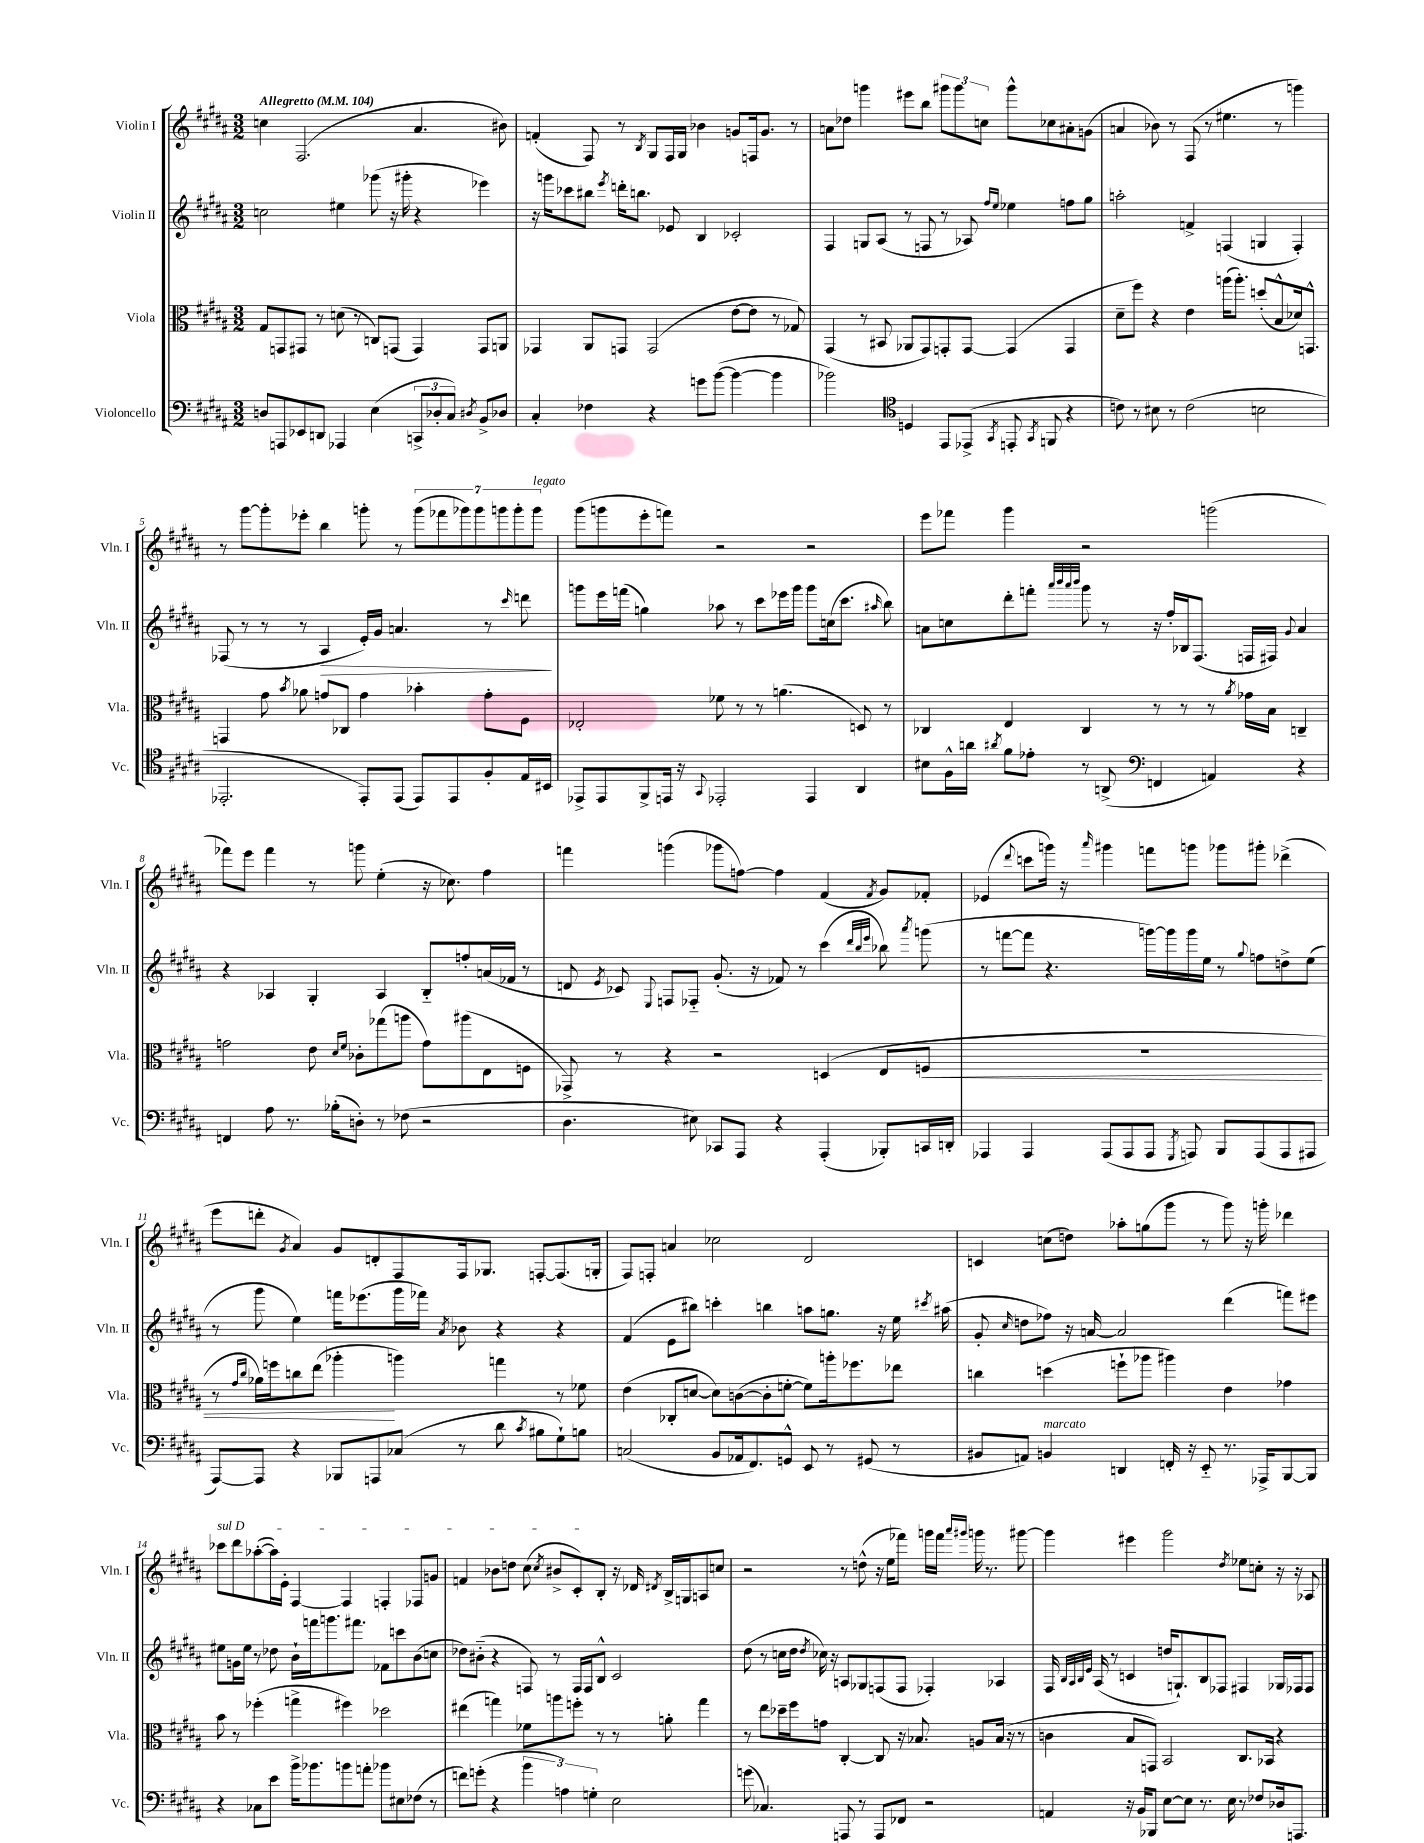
<<
\new StaffGroup <<
\new Staff = "s0" \with { instrumentName = "Violin I" shortInstrumentName = "Vln. I" } {
    \clef treble \key b \major \numericTimeSignature \time 3/2 \tempo "Allegretto" 4 = 104
    \autoBeamOff c''4 fis2.( ais'4. bis'8) |
    f'4-.( fis8) r8 \acciaccatura { b8 } gis8[ fis16 gis16] bes'4 g'8[ f16 g'8.] r8 |
    a'8[ des''8] g'''4 eis'''8[ b''8] \tuplet 3/2 { gis'''8[ gis'''8 c''8] } gis'''8[-^ ces''8 ais'8-. g'8]( |
    a'4 bes'8) r8 fis8( r8 eis''4. r8 g'''4) |
    r8 gis'''8[~ gis'''8-. ees'''8]-. b''4 g'''8-. r8 \tuplet 7/4 { g'''8[( fes'''8 ges'''8) ges'''8 g'''8 g'''8-. g'''8]^\markup { \italic "legato" } } |
    gis'''8[( g'''8 e'''8-. f'''8]) r2 r2 |
    e'''8[ fes'''8] gis'''4 r2 g'''2( |
    fes'''8[) e'''8] fes'''4 r8 g'''8 e''4-.( r16 ces''8.) fis''4 |
    f'''4 g'''4( ges'''8[ f''8]~) f''4 fis'4( \acciaccatura { fis'8 } gis'8[) fes'8]-. |
    ees'4( \appoggiatura { dis'''8 } c'''8[ g'''16]) r16 \grace { ais'''16 } gis'''4 f'''8[ g'''8] ges'''8[ gis'''8]-. des'''4->( |
    e'''8[ d'''8]-. \acciaccatura { gis'8 } ais'4) gis'8[ d'8-. fis8 fis16 ges8.] f8[~-. f8.( g16]-. |
    fis8[) f8]-. a'4 ces''2 dis'2 |
    c'4 c''8[( d''8]) aes''8[-. g''8( gis'''8] r8 gis'''8) r16 g'''16-. des'''4 |
    \once \override TextSpanner.bound-details.left.text = \markup { \italic "sul D" } ces'''8[\startTextSpan dis'''8 aes''8~-.( aes''16) e'16]-. fis4~ fis4 f4-. fes8[ g'8] |
    f'4 bes'8[ d''8] cis''8( \acciaccatura { cis''8 } bis'8[-> cis'8-.) b8]-.\stopTextSpan r16 des'16 \acciaccatura { dis'8 } b16[-> g16 a8 c''8] |
    r2 r8 d''8-^( r16 e''16[ fes'''8]) g'''16[ fes'''16] \grace { ais'''16[ gis'''16] } g'''16 r8. gis'''8~ |
    gis'''4 eis'''4 gis'''2 \acciaccatura { dis''8 } ees''8[ c''8]-. r16 r16 aes8 \bar "|." |
}
\new Staff = "s1" \with { instrumentName = "Violin II" shortInstrumentName = "Vln. II" } {
    \clef treble \key b \major \numericTimeSignature \time 3/2
    \autoBeamOff c''2 eis''4 ges'''8( r16 gis'''16-. r4 ees'''4) |
    r16 g'''16[ ces'''8 bis''8] \acciaccatura { e'''8 } d'''16[-. b''8.] ees'8 b4 ces'2-. |
    fis4 g8[ ais8]( r8 f8 r8 aes8) \grace { fis''16[ e''16] } ees''4 f''8[ gis''8] |
    a''2-. f'4-> f4( g4 f4-.) |
    fes8( r8 r8 r8 ais4\> e'16[-.) gis'16] a'4. r8 \grace { cis'''16 } d'''8\! |
    g'''8[ e'''16 f'''16]( g''4) aes''8 r8 cis'''8[ ees'''16 g'''16] g'''8[ c''16( cis'''8.] \grace { ais''16 } b''8) |
    a'8[ c''8 dis'''8-. f'''8]-. \grace { ais'''32[ b'''32 ais'''32 b'''32] } gis'''8 r8 r16 fis''16[-. bes16 fis8.]( f16[ fis16]) \appoggiatura { gis'8 } a'4 |
    r4 aes4 gis4-. aes4 b8[-_ f''8-. a'16( fes'16] r8 |
    d'8 \acciaccatura { e'8 } ces'8) \appoggiatura { e8 } f8[ fes8]-_ gis'8.-.( r16 fes'8) r8 cis'''4( \grace { dis'''32[ b''32 e'''32] } bes''8) \acciaccatura { ais'''8 } g'''8( |
    r8 f'''8[~ f'''8] r4. g'''16[~) g'''16 g'''16 e''16] r8 \appoggiatura { gis''8 } f''8[ d''8-> e''8]( |
    r8 gis'''8 e''4) f'''16[ ees'''8.( gis'''16 fes'''16]) \acciaccatura { ais'8 } bes'8 r4 r4 |
    fis'4( e'8[ bis''8]) c'''4-. b''4 a''8[ g''8.] r16 e''16 \acciaccatura { cis'''8 } ais''16( |
    gis'8-. \grace { cis''16 } d''8[ fes''8]) r16 a'16~ a'2 dis'''4( f'''8[) eis'''8] |
    eis''8[ g'16 eis''16] r8 des''8 b'16[-! f'''16 g'''8. fis'''8.] fes'8[ c'''8 b'8( c''8] |
    des''8[) bis'8]-_( r4 f8) r8 f16[ f16 b8]-^ cis'2 |
    dis''8( r8 c''16[ dis''16] \acciaccatura { dis''8 } ces''16) r16 a8[ ges8 f8( f8] fes4-.) aes4 |
    fis16 \grace { b32[ ais32 b32 e'32] } ais16( r8 c'4 d''16[ g8.-!) b8 fes8] fis4 ges16[ fes16 fes8] \bar "|." |
}
\new Staff = "s2" \with { instrumentName = "Viola" shortInstrumentName = "Vla." } {
    \clef alto \key b \major \numericTimeSignature \time 3/2
    \autoBeamOff gis8[ g,8 gis,8] r8 d'8( r8 c8[) g,8]( g,4) g,8[ a,8] |
    ges,4 ais,8[ g,8] g,2( e'8[~ e'8] r8 ges8) |
    gis,4( r8 bis,8 aes,8[ gis,8) g,8-. g,8]~ g,4( g,4 |
    dis'8[-- fis''8]) r4 e'4 a''16[( a''8.]-.) d''8[-.( b8-^ des'16) g,8.]-^ |
    g,4 gis'8 \acciaccatura { b'8 } aes'8 g'8[ ces8] g'4 bes'4-. g'8[-. fis8] |
    ees2-. fes'8 r8 r8 a'4.( d8) r8 |
    ces4 e4 ces4 r8 r8 r8 \acciaccatura { ais'8 } ges'16[ b16] c4-- |
    g'2 e'8 \grace { dis'16[ fis'16] } ces'8[-. ges''8( a''8] g'8[) ais''8( e8 f8] |
    ges,8->) r8 r4 r2 d4( e8[ f8]\< |
    R1. |
    r8 \grace { gis'16[ cis''16] } aes'16[) f''16 c''8 e''8]( aes''4-.\! a''4) g''4 r8 fes'8 |
    e'4( ces8[-. d'8]~ d'8[) c'8~( c'8-. f'8]~-. f'8[) a''16-. fes''8. ees''8] |
    c''4 d''4( f''8[-! aes''8] ais''4) e'4 ges'4 |
    b'8 r8 fes''4-.( g''4-> fis''4) des''2 |
    eis''4( g''4) fes'8[ a''8 f''8]-. r8 r8 a'8-. g''4 |
    r8 e''8[ des''16-- fis''16 g'8] cis4~-. cis8 r16 bes8. a8[ bes16]( r16 r8 |
    c'4 b8[ g,8]) b,2 cis8.[ bes,16] r4 \bar "|." |
}
\new Staff = "s3" \with { instrumentName = "Violoncello" shortInstrumentName = "Vc." } {
    \clef bass \key b \major \numericTimeSignature \time 3/2
    \autoBeamOff d8[ a,,8 ees,8 d,8] aes,,4 e4( \tuplet 3/2 { c,8[-> des8-. cis8]) } \acciaccatura { dis8 } b,8[-> des8] |
    cis4-. fes4 r4 g'8[ b'8]~( b'4~ b'4 |
    bes'2) \clef tenor d4 e,8[ ees,8]->( \acciaccatura { gis,8 } e,8-. \acciaccatura { gis,8 } f,8 r4 |
    c'8) r8 bis8 r8 c'2( b2 |
    ees,2.-. ees,8[-.) ees,8]( ees,8[) ees,8 fis8-. e16 bis,16] |
    ees,8[-> ees,8 fis,8-> e,16] r16 \appoggiatura { gis,8 } ees,2-. ees,4 ais,4 |
    bis8[ fis16-^ a'16] \acciaccatura { ais'8 } fis'8[ ees'8]-. r8 a,8->( \clef bass f,4 a,4) r4 |
    f,4 ais8 r8. bes16[-.( d8]-.) r8 fes8( r2 |
    dis4. eis8) ces,8[ ais,,8] r4 ais,,4-.( bes,,8[-.) c,16 d,16]-. |
    aes,,4 aes,,4 aes,,8[( aes,,8 aes,,8] \acciaccatura { gis,,8 } a,,8) b,,8[ a,,8( a,,8 ais,,8] |
    ais,,8[~) ais,,8] r4 bes,,8[ a,,8 ces8]( r8 dis'8 \acciaccatura { cis'8 } bis8[ gis8-!) b8] |
    c2( b,8[ aes,16 fis,8.) g,8]-^ e,8 r8 gis,8( r8 |
    bis,8[ a,8]) b,4^\markup { \italic "marcato" } d,4 f,16-. r16 e,8-_ r8. aes,,16[-> b,,8~ b,,8] |
    r4 ces8[ e'8] b'16[-> bes'8. b'8 a'8]-. bes'8[ eis8 fes8]( r8 |
    f'8[) g'8]-.( r4 \tuplet 3/2 { b'4 a4) g4-. } e2 |
    g'8( ces4.) a,,8 r8 a,,8[ fes,8] r2 |
    a,4 r16 b,16[ bes,,8] e8[~ e8] r8. e16 r8 fes8[ des16 a,,8.] \bar "|." |
}
>>
>>
